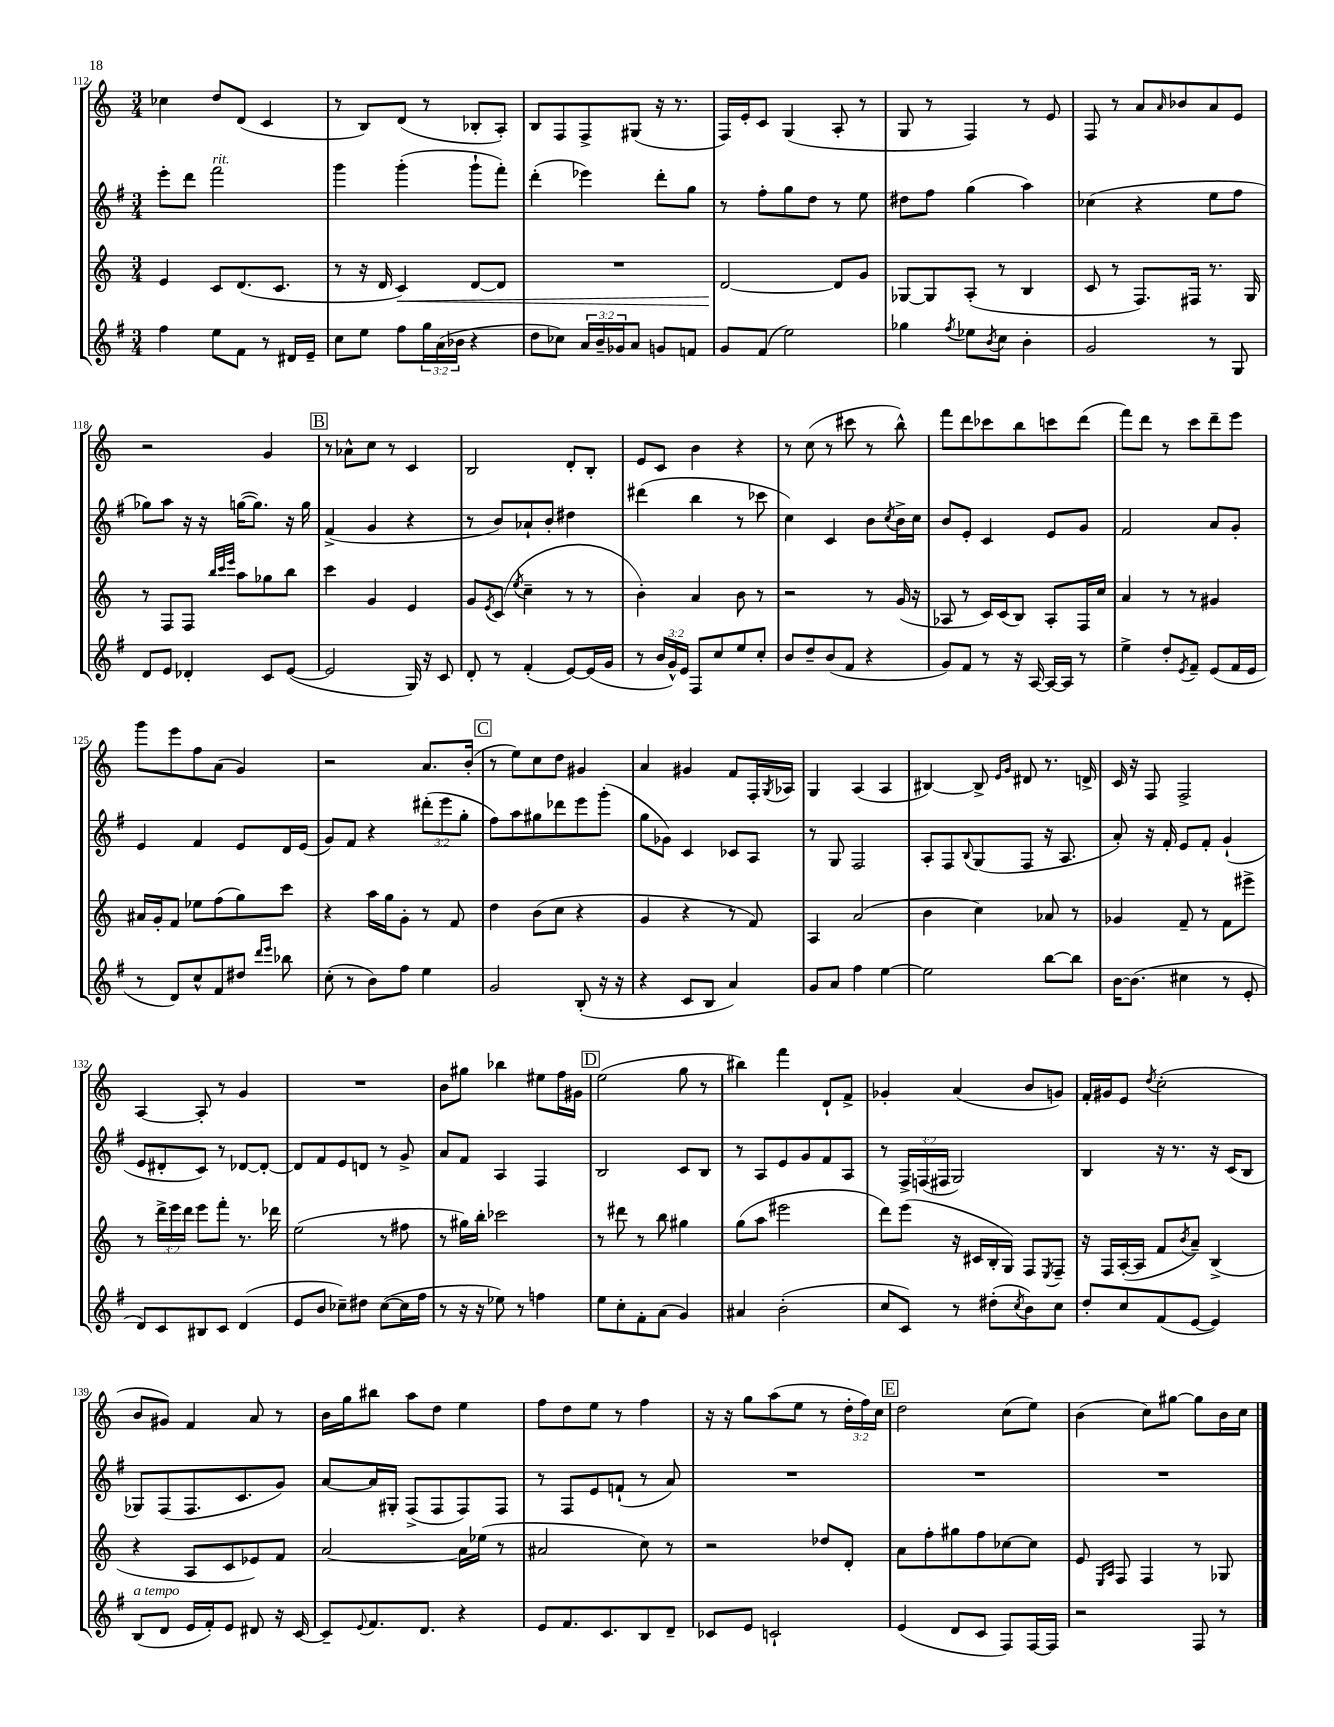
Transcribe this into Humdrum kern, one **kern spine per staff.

**kern	**kern	**kern	**kern
*staff4	*staff3	*staff2	*staff1
*clefG2	*clefG2	*clefG2	*clefG2
*k[f#]	*k[]	*k[f#]	*k[]
*M3/4	*M3/4	*M3/4	*M3/4
4ff#	4e	8eee'	4cc-
.	.	8ddd	.
8ee	8c	2fff#	8dd
8f#	(8.d	.	(8d
8r	.	.	4c
.	8.c	.	.
16d#	.	.	.
16e~	.	.	.
=	=	=	=
8cc	8r	4ggg	8r
8ee	16r	.	8B)
.	16d	.	.
8ff#	4c)	(4ggg'	(8d
24gg	.	.	8r
(24a	.	.	.
24b-	.	.	.
4r	[8d	8ggg`	8B-'
.	8d]	8fff#')	8A')
=	=	=	=
8dd	2.r	(4ddd'	8B
8cc-)	.	.	8F
24a	.	4eee-)	8F^
24b~	.	.	.
24g-	.	.	.
8a	.	.	(8G#
8g	.	8ddd'	16r
.	.	.	8.r
8f	.	8gg	.
=	=	=	=
8g	[2d	8r	16F)
.	.	.	16e'
(8f#	.	8ff#'	8c
2ee)	.	8gg	(4G
.	.	8dd	.
.	8d]	8r	8A'
.	8g	8ee	8r
=	=	=	=
4gg-	[8G-	8dd#	8G
.	8G-]	8ff#	8r
8qff#	.	.	.
8ee-	(8A'	(4gg	4F)
8qb	.	.	.
8cc	8r	.	.
4b'	4B	4aa)	8r
.	.	.	8e
=	=	=	=
2g	8c	(4cc-	8F
.	8r	.	8r
.	8.F)	4r	8a
.	.	.	16qqa
.	.	.	8b-
.	16F#	.	.
8r	8.r	8ee	8a
8G	.	8ff#	8e
.	16G	.	.
=	=	=	=
8d	8r	8gg-)	2r
8e	8F	8aa	.
4d-'	8F	16r	.
.	.	16r	.
.	32qqbb	.	.
.	32qqccc	.	.
.	32qqeee	.	.
.	8aa	([16gg	.
.	.	8.gg])	.
8c	8gg-	.	4g
([8e	8bb	16r	.
.	.	16gg	.
=	=	=	=
2e]	4ccc	(4f#^	8r
.	.	.	8a-^^
.	4g	4g	8cc
.	.	.	8r
16G)	4e	4r	4c
16r	.	.	.
8c	.	.	.
=	=	=	=
8d'	8g	8r	2B
.	8qe	.	.
8r	(8c	8b)	.
.	8qee	.	.
(4f#'	4cc~	8a-`	.
.	.	8b'	.
[8e)	8r	4dd#	8d'
(16e]	8r	.	8B'
16g	.	.	.
=	=	=	=
8r	4b')	(4ddd#	8e
24b	.	.	8c
24g^^)	.	.	.
24e	.	.	.
8F#	4a	4bb	4b
8cc	.	.	.
8ee	8b	8r	4r
8cc'	8r	8ccc-	.
=	=	=	=
8b	2r	4cc)	8r
8dd~	.	.	(8cc
(8b	.	4c	8r
8f#	.	.	8ccc#
4r	8r	8b	8r
.	.	8qcc	.
.	(16g	16b^	8bb^^)
.	16r	16cc	.
=	=	=	=
8g)	8A-	8b	8fff
8f#	8r	8e'	8ddd
8r	16c)	4c	8ccc-
.	(16c	.	.
16r	8B)	.	8bb
[16A	.	.	.
16A_	8A-'	8e	8ccc
16A]	.	.	.
8r	16F	8g	(8ddd
.	16cc	.	.
=	=	=	=
4ee^	4a	2f#	8fff)
.	.	.	8ddd
8dd'	8r	.	8r
8qe	.	.	.
8f#~	8r	.	8ccc
(8e	4g#	8a	8ddd~
16f#	.	8g'	8eee
16e	.	.	.
=	=	=	=
8r	16a#	4e	8ggg
.	16g'	.	.
8d)	8f	.	8eee
8cc^^	8ee-	4f#	8ff
8f#	(8ff	.	(8a
8dd#	8gg)	8e	4g)
16qqddd	.	.	.
16qqeee	.	.	.
8bb-	8ccc	16d	.
.	.	(16e	.
=	=	=	=
(8cc'	4r	8g)	2r
8r	.	8f#	.
8b)	16aa	4r	.
.	16gg	.	.
8ff#	8g'	.	.
4ee	8r	(12ddd#'	8.a
.	.	12eee	.
.	8f	.	.
.	.	12gg'	.
.	.	.	(16b'
=	=	=	=
2g	4dd	8ff#)	8r
.	.	8aa	8ee)
.	(8b	8gg#	8cc
.	8cc	8ddd-	8dd
(8B'	4r	8eee	4g#
16r	.	(8ggg'	.
16r	.	.	.
=	=	=	=
4r	4g	8gg	4a
.	.	8g-)	.
8c	4r	4c	4g#
8B	.	.	.
4a)	8r	8c-	8f
.	8f)	8A	16F'
.	.	.	8qG
.	.	.	16A-
=	=	=	=
8g	4A	8r	4G
8a	.	8G	.
4ff#	(2a	2F#	(4A
[4ee	.	.	4A
=	=	=	=
2ee]	4b	8A'	[4B#)
.	.	8F#	.
.	.	8qqB	.
.	4cc)	(8G	8B#^]
.	.	.	16qqe
.	.	.	16qqg
.	.	8F#	8d#
[8bb	8a-	16r	8.r
.	.	8.A	.
8bb]	8r	.	.
.	.	.	16d^
=	=	=	=
[16b	4g-	8a')	16c
(8.b]	.	.	16r
.	.	16r	8F
.	.	16f#'	.
4cc#	8f~	8e	2F^
.	8r	8f#'	.
8r	8f	(4g`	.
8e'	8eee#^	.	.
=	=	=	=
8d)	8r	8e	[4A
8c	24ddd^	8d#'	.
.	24eee	.	.
.	24ddd	.	.
8B#	8eee	8c)	8A']
8c	8fff'	8r	8r
(4d	8.r	[8d-	4g
.	.	8d-'_	.
.	16ddd-	.	.
=	=	=	=
8e	(2ee	8d-]	2.r
8b	.	8f#	.
8cc-~)	.	8e	.
8dd#	.	8d	.
([8cc-	8r	8r	.
16cc-]	8ff#	8g^	.
16ff#	.	.	.
=	=	=	=
8r	8r	8a	8b
16r	16gg#)	8f#	8gg#
16r	16bb'	.	.
8ee-)	2ccc-	4A	4bb-
8r	.	.	.
4ff	.	4F#	8ee#
.	.	.	16ff
.	.	.	16g#
=	=	=	=
8ee	8r	2B	(2ee
8cc'	8ddd#	.	.
8f#'	8r	.	.
(8a	8bb	.	.
4g)	4gg#	8c	8gg
.	.	8B	8r
=	=	=	=
4a#	(8gg	8r	4bb#)
.	8aa	8A	.
(2b'	2eee#	8e	4fff
.	.	8g	.
.	.	8f#	8d`
.	.	8A	8f^
=	=	=	=
8cc	8ddd)	8r	4g-'
8c)	(8eee	24F#^	.
.	.	(24F	.
.	.	24F#	.
8r	16r	2G)	(4a
.	16c#	.	.
(8dd#'	16B'	.	.
.	16G)	.	.
8qcc	.	.	.
8b)	8F	.	8b
.	8qE	.	.
8cc	8F~	.	8g)
=	=	=	=
8dd'	16r	4B	16f'
.	16F	.	16g#
8cc	([16A'	.	8e
.	16A]	.	.
.	.	.	8qdd
(8f#	8f	16r	(2cc'
.	.	8.r	.
.	8qb	.	.
[8e	8a~)	.	.
4e])	(4B^	16r	.
.	.	(16c	.
.	.	8B	.
=	=	=	=
(8B	4r	8G-)	8b
8d	.	(8F#	8g#)
16e	8A	8.F#	4f
16f#')	.	.	.
8e	8c	.	.
.	.	8.c	.
8d#	8e-)	.	8a
16r	8f	8g)	8r
[16c	.	.	.
=	=	=	=
8c~]	[2a	[8a	16b
.	.	.	16gg
8qqe	.	.	.
8.f#	.	16a]	8bb#
.	.	16G#'	.
.	.	(8F#^	8aa
8.d	.	.	.
.	.	8F#	8dd
4r	16a]	8F#)	4ee
.	(16ee-	.	.
.	8r	8F#	.
=	=	=	=
8e	2a#	8r	8ff
8.f#	.	8F#	8dd
.	.	8e	8ee
8.c	.	.	.
.	.	(8f`	8r
8B	8cc)	8r	4ff
8d~	8r	8a)	.
=	=	=	=
8c-	2r	2.r	16r
.	.	.	16r
8e	.	.	8gg
2c`	.	.	(8aa
.	.	.	8ee
.	8dd-	.	8r
.	8d'	.	24dd'
.	.	.	24ff)
.	.	.	24cc
=	=	=	=
(4e	8a	2.r	2dd
.	8ff'	.	.
8d	8gg#	.	.
8c	8ff	.	.
8F#)	[8cc-	.	(8cc
[16F#	8cc-]	.	8ee)
16F#]	.	.	.
=	=	=	=
2r	8e	2.r	(4b
.	16qqE	.	.
.	16qqA	.	.
.	8F	.	.
.	4F	.	8cc)
.	.	.	[8gg#
8F#	8r	.	8gg#]
8r	8G-	.	16b
.	.	.	16cc
==	==	==	==
*-	*-	*-	*-
